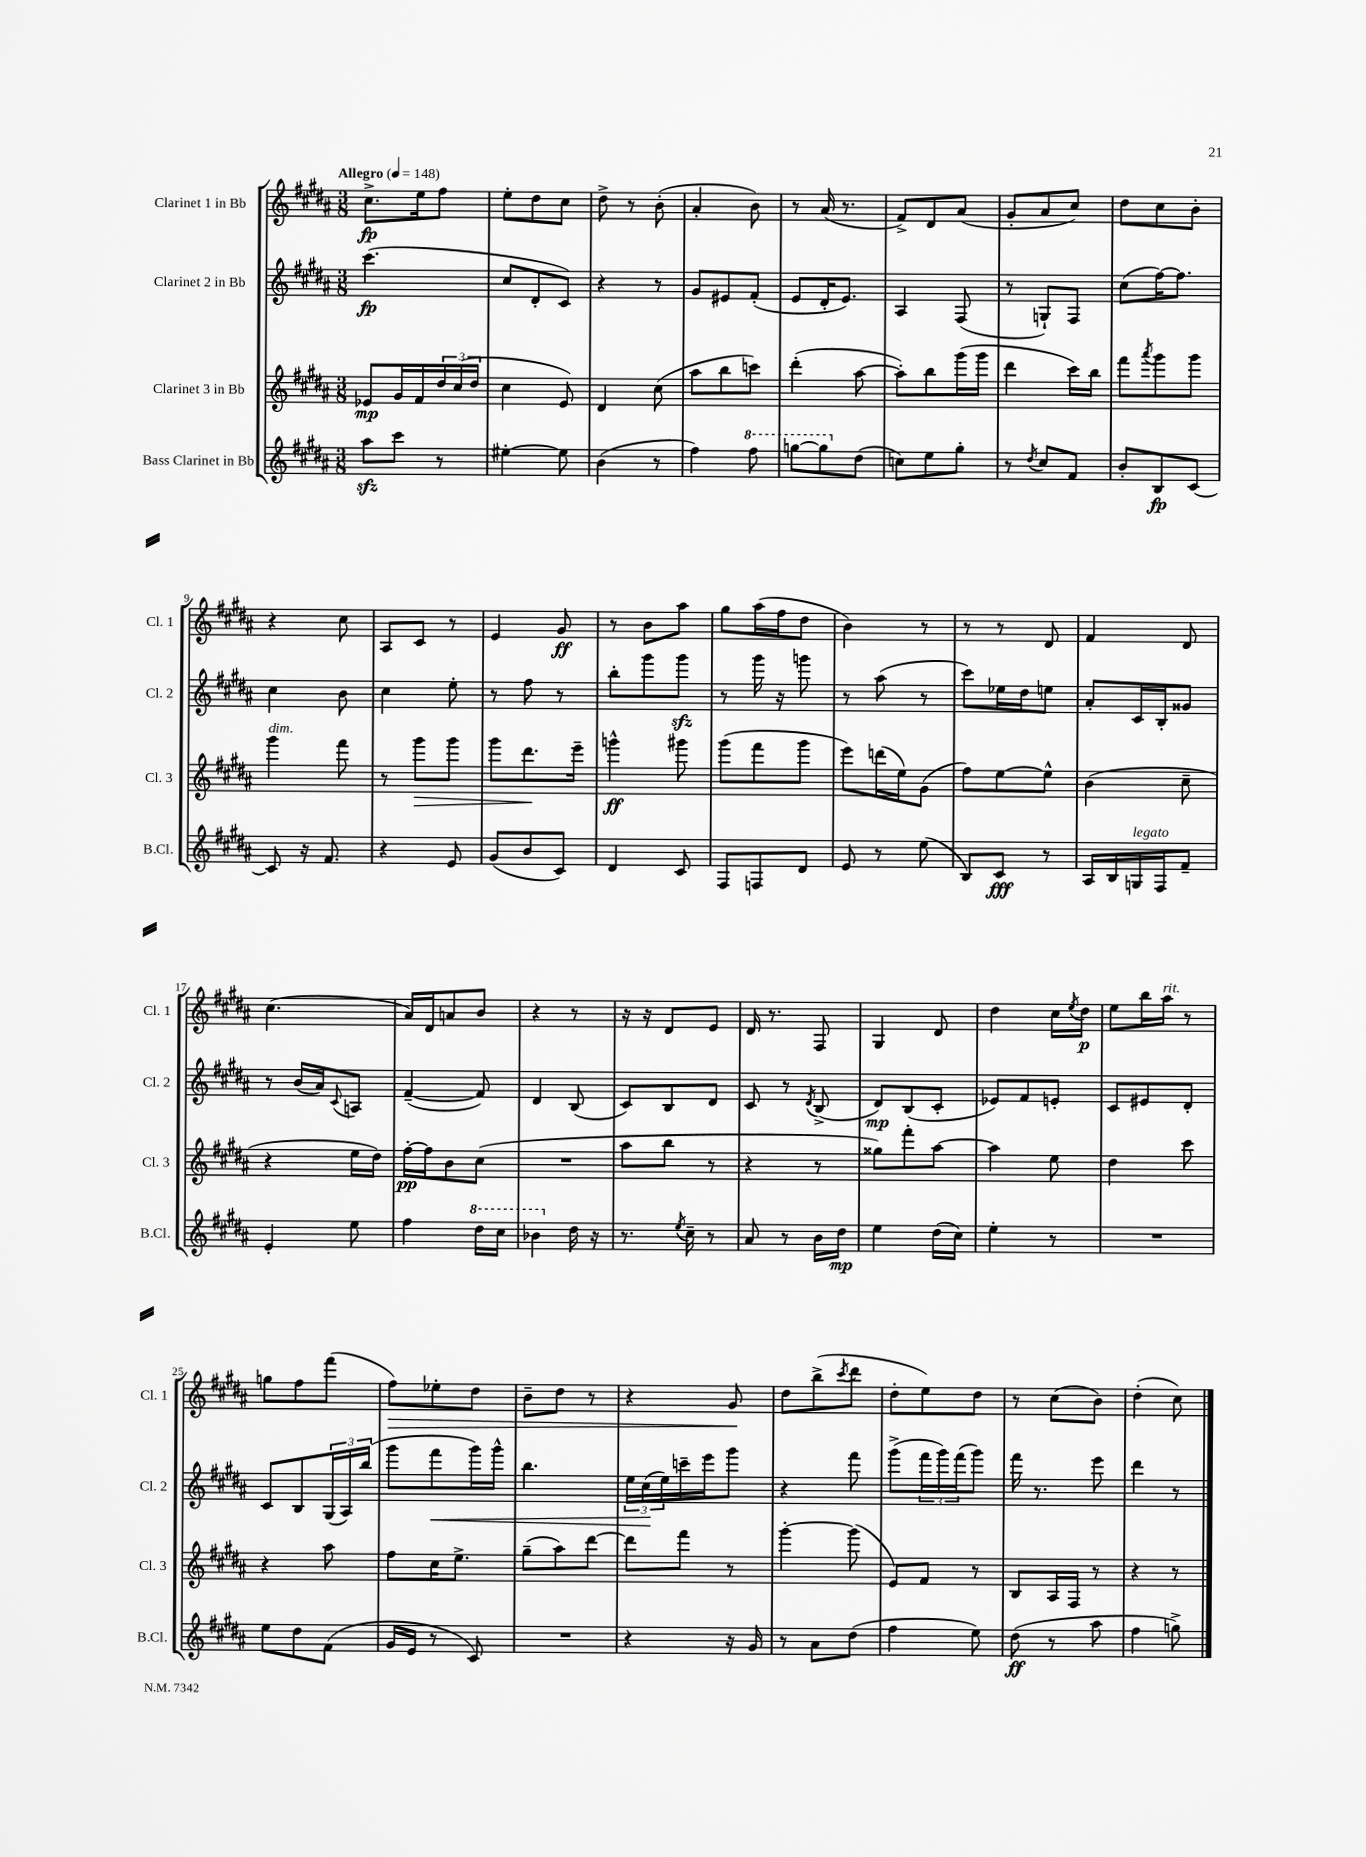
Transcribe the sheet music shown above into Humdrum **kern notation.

**kern	**kern	**kern	**kern
*staff4	*staff3	*staff2	*staff1
*clefG2	*clefG2	*clefG2	*clefG2
*k[f#c#g#d#a#]	*k[f#c#g#d#a#]	*k[f#c#g#d#a#]	*k[f#c#g#d#a#]
*M3/8	*M3/8	*M3/8	*M3/8
*MM148	*MM148	*MM148	*MM148
8aa#\L	8e-/L	(4.ccc#\	8.cc#^\L
8ccc#\J	16g#/L	.	.
.	16f#/	.	16ee\k
8r	24dd#/	.	8ff#\J
.	(24cc#/	.	.
.	24dd#/JJ	.	.
=	=	=	=
[4ee#'\	4cc#\	8cc#/L	8ee'\L
.	.	8d#'/	8dd#\
8ee#\]	8e/)	8c#/J)	8cc#\J
=	=	=	=
(4b\	4d#/	4r	8dd#^\
.	.	.	8r
8r	(8cc#\	8r	(8b'\
=	=	=	=
4ff#\)	8aa#\L	8g#/L	4a#'/
.	8bb\	8e#/	.
8fff#\	8ccc\J)	(8f#'/J	8b\)
=	=	=	=
[8ggg\L	(4ddd#'\	8e/L	8r
8ggg\]	.	16d#'/K	(16a#/
.	.	8.e/J)	8.r
(8dd#\J	[8aa#\	.	.
=	=	=	=
8cc\L)	8aa#'\]L)	4A#/	8f#^/L)
8ee\	8bb\	.	8d#/
8gg#'\J	(16ggg#\L	(8F#/	(8a#/J
.	16ggg#\JJ	.	.
=	=	=	=
8r	4ddd#\	8r	8g#'/L
8qdd#/	.	.	.
8cc#/L	.	8G`/L)	8a#/
8f#/J	16ccc#\LL)	8F#/J	8cc#/J)
.	16bb\JJ	.	.
=	=	=	=
8b'/L	8fff#\L	(8cc#\L	8dd#\L
.	8qaaa#/	.	.
8B/	8ggg#\	[16ff#\K)	8cc#\
.	.	8.ff#\]J	.
[8c#/J	8ggg#\J	.	8b'\J
=	=	=	=
8c#/]	4ggg#\	4cc#\	4r
16r	.	.	.
8.f#/	.	.	.
.	8fff#\	8b\	8cc#\
=	=	=	=
4r	8r	4cc#\	8A#/L
.	8ggg#\L	.	8c#/J
8e/	8ggg#\J	8ee'\	8r
=	=	=	=
(8g#/L	8ggg#\L	8r	4e/
8b/	8.ddd#\	8ff#\	.
8c#/J)	.	8r	8g#/
.	16eee~\Jk	.	.
=	=	=	=
4d#/	4ggg^^\	8bb'\L	8r
.	.	8ggg#\	8b\L
8c#/	8ggg#\	8ggg#\J	8aa#\J
=	=	=	=
8F#/L	(8ggg#\L	8r	8gg#\L
8F/	8fff#\	16ggg#\	(16aa#\L
.	.	16r	16ff#\J
8d#/J	8ggg#\J	8ggg\	8dd#\J
=	=	=	=
8e/	8eee\L)	8r	4b\)
8r	(16ddd\L	(8aa#\	.
.	16ee\J)	.	.
(8ee\	(8g#\J	8r	8r
=	=	=	=
8B/L)	8ff#\L)	8ccc#\L)	8r
8c#/J	[8ee\	16ee-\L	8r
.	.	16dd#\J	.
8r	8ee^^\]J	8ee\J	8d#/
=	=	=	=
16A#/LL	(4b\	8a#'/L	4f#/
16B/	.	.	.
16G/	.	16c#/L	.
16F#/J	.	16B'/J	.
8f#~/J	8cc#~\	8g##/J	8d#/
=	=	=	=
4e'/	4r	8r	(4.cc#\
.	.	(16b/LL	.
.	.	16a#/J)	.
.	.	8qqc#/	.
8ee\	16ee\LL	8A/J	.
.	16dd#\JJ)	.	.
=	=	=	=
4ff#\	[16ff#'\LL	([4f#~/	16a#/LL)
.	16ff#\]J	.	16d#/J
.	8b\	.	8a/
16ddd#\LL	(8cc#\J	8f#/])	8b/J
16ccc#\JJ	.	.	.
=	=	=	=
4bb-\	4.r	4d#/	4r
16dd#\	.	(8B/	8r
16r	.	.	.
=	=	=	=
8.r	8aa#\L	8c#/L)	16r
.	.	.	16r
.	8bb\J	8B/	8d#/L
8qee/	.	.	.
16cc#~\	.	.	.
8r	8r	8d#/J	8e/J
=	=	=	=
8a#/	4r	8c#/	16d#/
.	.	.	8.r
8r	.	8r	.
.	.	8qd#/	.
16b\LL	8r	(8B^/	8F#/
16dd#\JJ	.	.	.
=	=	=	=
4ee\	8gg##\L)	8d#/L)	4G#/
.	8fff#'\	(8B/	.
(16dd#\LL	[8aa#\J	8c#'/J	8d#/
16cc#\JJ)	.	.	.
=	=	=	=
4ee'\	4aa#\]	8e-/L)	4dd#\
.	.	8f#/	.
8r	8ee\	8e'/J	16cc#\LL
.	.	.	8qee/
.	.	.	16dd#\JJ
=	=	=	=
4.r	4dd#\	8c#/L	8ee\L
.	.	8e#/	16bb\L
.	.	.	16aa#\JJ
.	8ccc#\	8d#'/J	8r
=	=	=	=
8ee\L	4r	8c#/L	8gg\L
8dd#\	.	8B/	8ff#\
(8f#\J	8aa#\	(24G#/L	(8fff#\J
.	.	24A#/)	.
.	.	(24bb/JJ	.
=	=	=	=
16g#/LL	8ff#\L	8ggg#\L	8ff#\L)
16e/JJ	.	.	.
8r	16cc#\K	8fff#\	8ee-'\
.	8.ee^\J	.	.
8c#/)	.	16ggg#\L)	8dd#\J
.	.	16ggg#^^\JJ	.
=	=	=	=
4.r	(8gg#~\L	4.bb\	8b~\L
.	8aa#\)	.	8dd#\J
.	[8ddd#\J	.	8r
=	=	=	=
4r	8ddd#\]L	24ee\LL	4r
.	.	(24cc#\	.
.	.	24ee\)	.
.	8fff#\J	16ccc~\	.
.	.	16eee\J	.
16r	8r	8ggg#\J	8g#/
16g#/	.	.	.
=	=	=	=
8r	[4ggg#'\	4r	8dd#\L
8a#\L	.	.	(8bb^\
.	.	.	8qccc#/
(8dd#\J	(8ggg#\]	8fff#\	8ddd#\J
=	=	=	=
4ff#\	8e/L)	(8ggg#^\L	8dd#'\L
.	8f#/J	24fff#\L	8ee\)
.	.	24ggg#\)	.
.	.	(24fff#\J	.
8ee\)	8r	8ggg#\J)	8dd#\J
=	=	=	=
(8dd#\	8B/L	16fff#\	8r
.	.	8.r	.
8r	16A#/L	.	(8cc#\L
.	16F#/JJ	.	.
8aa#\	8r	8eee\	8b\J)
=	=	=	=
4ff#\	4r	4ddd#\	(4dd#'\
8gg^\)	8r	8r	8cc#\)
==	==	==	==
*-	*-	*-	*-
